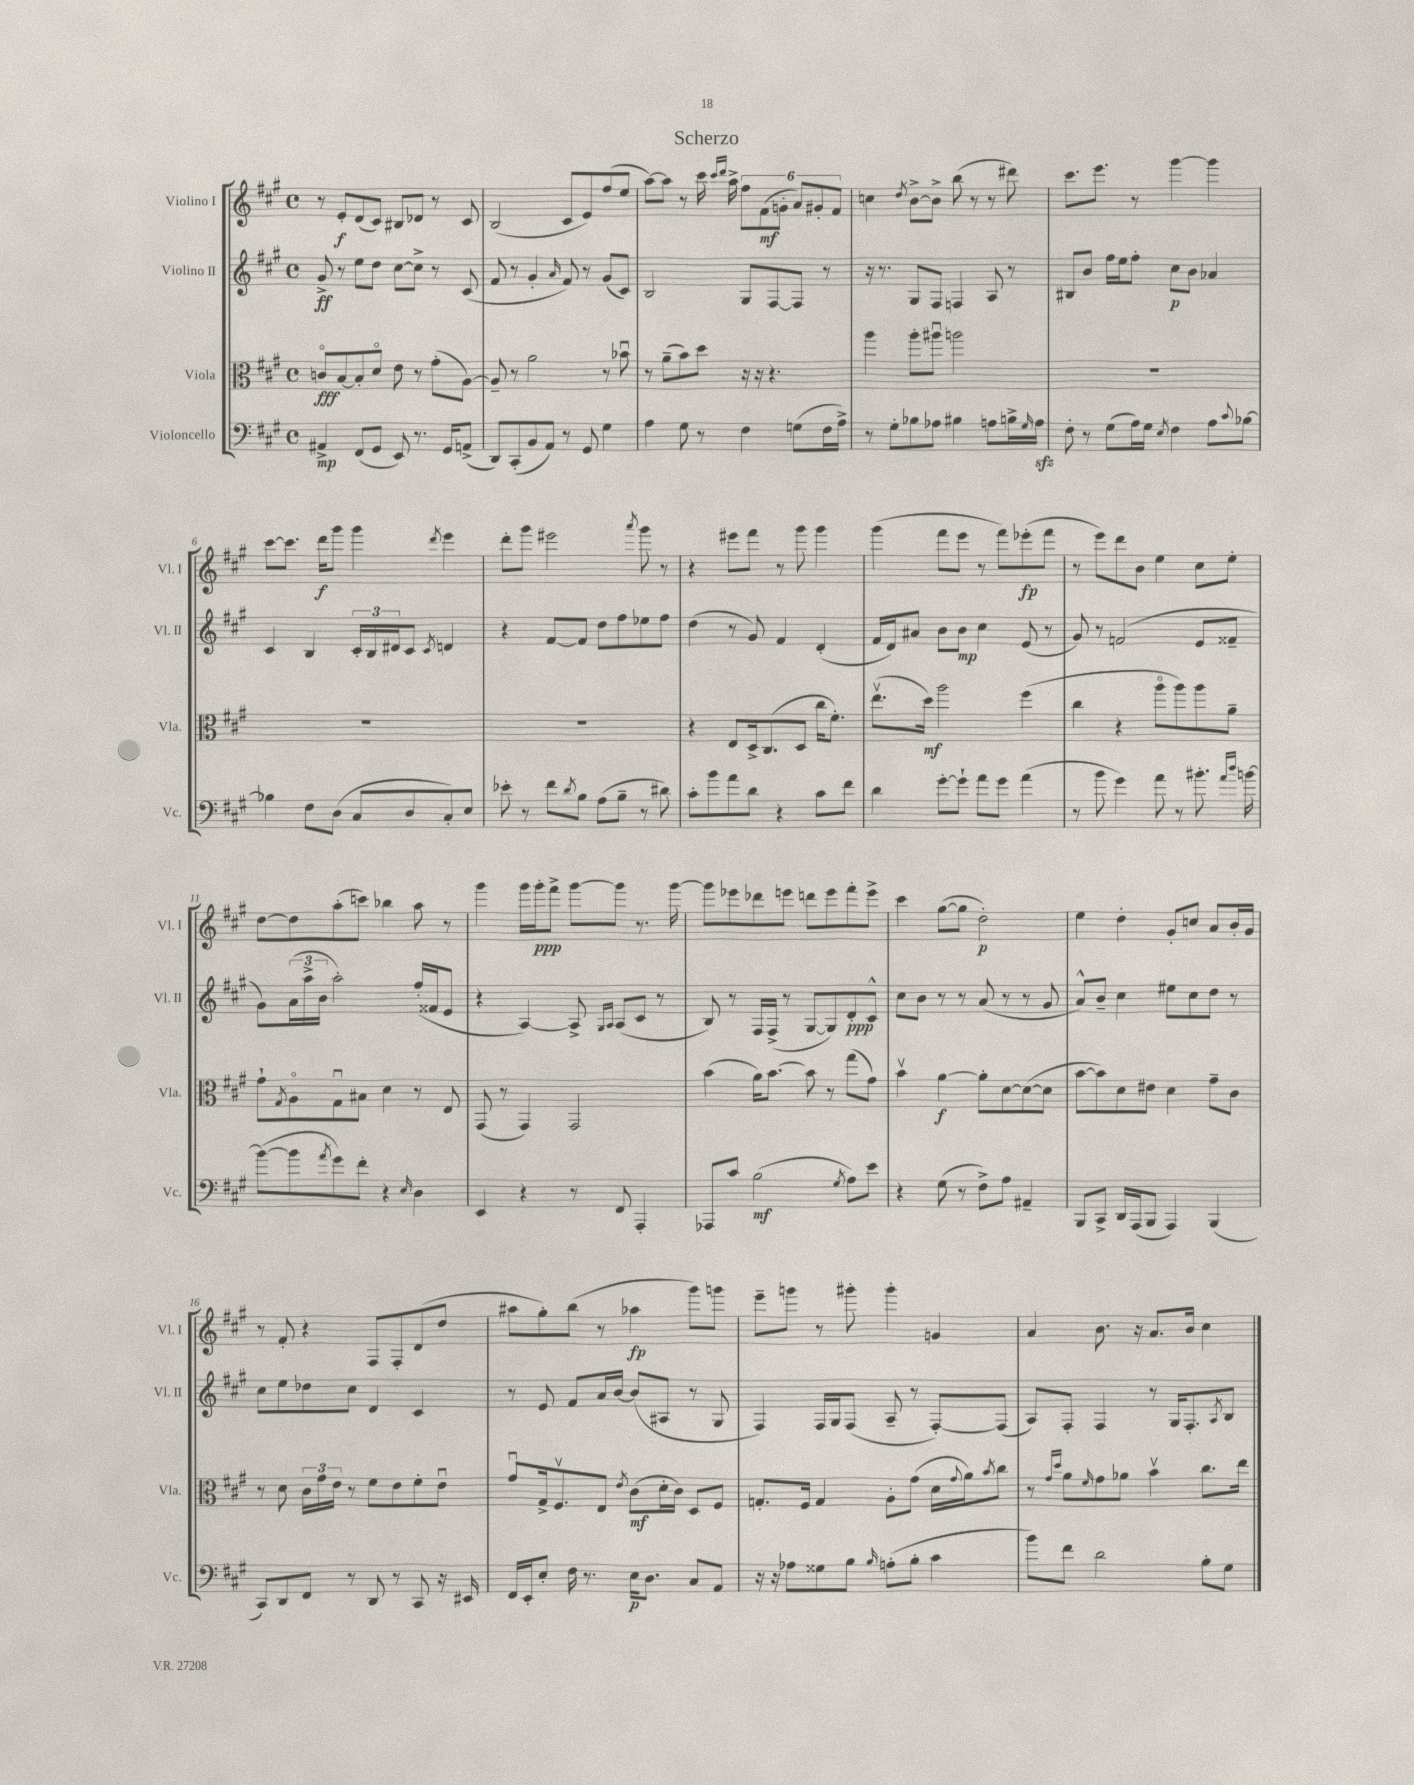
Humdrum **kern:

**kern	**dynam	**kern	**dynam	**kern	**dynam	**kern	**dynam
*part4	*part4	*part3	*part3	*part2	*part2	*part1	*part1
*staff4	*staff4	*staff3	*staff3	*staff2	*staff2	*staff1	*staff1
*I"Violoncello	*	*I"Viola	*	*I"Violino II	*	*I"Violino I	*
*I'Vc.	*	*I'Vla.	*	*I'Vl. II	*	*I'Vl. I	*
*clefF4	*	*clefC3	*	*clefG2	*	*clefG2	*
*k[f#c#g#]	*	*k[f#c#g#]	*	*k[f#c#g#]	*	*k[f#c#g#]	*
*M4/4	*	*M4/4	*	*M4/4	*	*M4/4	*
*met(c)	*	*met(c)	*	*met(c)	*	*met(c)	*
=1	=1	=1	=1	=1	=1	=1	=1
4AA#X^/	mp	8cn/L	fff	8g#^/	ff	8r	.
.	.	[8B/	.	8r	.	8e'/L	f
(8FF#/L	.	8B'/]	.	8ee\L	.	(8d/	.
8GG#/J	.	8d/J	.	8dd\J	.	8c#/J)	.
8EE/)	.	8e\	.	[8cc#\L	.	8B#X/L	.
8.r	.	8r	.	8cc#^\J]	.	8d-X/J	.
.	.	(8g#'\L	.	8r	.	8r	.
16GG#/KL	.	.	.	.	.	.	.
(8AAn^/J	.	[8A\J)	.	(8c#/	.	8c#/	.
=2	=2	=2	=2	=2	=2	=2	=2
8DD/L)	.	8A~/]	.	8f#/	.	(2B/	.
(8CC#'/	.	8r	.	8r	.	.	.
8BB/	.	2a\	.	4g#'/	.	.	.
8AA/J)	.	.	.	.	.	.	.
.	.	.	.	16qqa/	.	.	.
8r	.	.	.	8f#/)	.	8c#/L	.
8GG#/	.	.	.	8r	.	8e/)	.
4G#\	.	8r	.	(8g#/L	.	(8ff#/	.
.	.	8b-Xu\	.	8c#/J)	.	8ee/J	.
=3	=3	=3	=3	=3	=3	=3	=3
4A\	.	8r	.	2B/	.	[8aa\L)	.
.	.	(8a~\L	.	.	.	8aa\J]	.
8G#\	.	8b\)	.	.	.	8r	.
8r	.	8dd\J	.	.	.	16ccc#\	.
.	.	.	.	.	.	16qqccc#/LL	.
.	.	.	.	.	.	16qqddd/JJ	.
.	.	.	.	.	.	16aa^\	.
4F#\	.	16r	.	8G#/L	.	12ff#\L	.
.	.	16r	.	.	.	.	.
.	.	.	.	.	.	(12f#\	mf
.	.	4.r	.	[8F#/	.	.	.
.	.	.	.	.	.	12gn'\J	.
(8Gn\L	.	.	.	8F#/J]	.	12a/L)	.
.	.	.	.	.	.	12g#X'/	.
16F#\L	.	.	.	8r	.	.	.
.	.	.	.	.	.	12f#/J	.
16A^\JJ)	.	.	.	.	.	.	.
=4	=4	=4	=4	=4	=4	=4	=4
8r	.	4aa\	.	16r	.	4ccn\	.
.	.	.	.	8.r	.	.	.
8G#'\L	.	.	.	.	.	.	.
.	.	.	.	.	.	8qdd/	.
8B-X\	.	8aa'\L	.	8G#/L	.	[8b^\L	.
8A-X\J	.	8aa#Xu\J	.	8F#/J	.	8b^\J]	.
4B#X\	.	2aan\	.	4Fn/	.	(8bb\	.
.	.	.	.	.	.	8r	.
8An\L	.	.	.	8A/	.	8r	.
16Bn^\L	.	.	.	8r	.	8ddd#X\)	.
16qqG#/	.	.	.	.	.	.	.
16Azz\JJ	.	.	.	.	.	.	.
=5	=5	=5	=5	=5	=5	=5	=5
8F#'\	.	1r	.	8B#X/L	.	8.ccc#\L	.
8r	.	.	.	8b/J	.	.	.
.	.	.	.	.	.	8.eee\J	.
(8G#\L	.	.	.	16ff#\LL	.	.	.
.	.	.	.	16ee\J	.	.	.
16A\L)	.	.	.	8ff#'\J	.	8r	.
16G#\JJ	.	.	.	.	.	.	.
8qE/	.	.	.	.	.	.	.
4F#\	.	.	.	8cc#\L	p	[4ggg#\	.
.	.	.	.	8b\J	.	.	.
8A\L	.	.	.	4a-X/	.	4ggg#\]	.
8qqc#/	.	.	.	.	.	.	.
[8B-X\J	.	.	.	.	.	.	.
!!LO:LB:g=z
=6	=6	=6	=6	=6	=6	=6	=6
4B-X\]	.	1r	.	4c#/	.	[8ccc#\L	.
.	.	.	.	.	.	8.ccc#\J]	.
8F#\L	.	.	.	4B/	.	.	.
.	.	.	.	.	.	16ddd\KL	f
(8D\J	.	.	.	.	.	8ggg#\J	.
8C#/L	.	.	.	24c#'/LL	.	4ggg#\	.
.	.	.	.	24B/	.	.	.
.	.	.	.	24d#X/J	.	.	.
8D/	.	.	.	8c#/J	.	.	.
.	.	.	.	8qc#/	.	8qddd/	.
8C#'/)	.	.	.	4dn/	.	4eee\	.
8E/J	.	.	.	.	.	.	.
=7	=7	=7	=7	=7	=7	=7	=7
8e-X'\	.	1r	.	4r	.	8ddd'\L	.
8r	.	.	.	.	.	8ggg#\J	.
8f#\L	.	.	.	[8f#/L	.	2eee#X\	.
8qd/	.	.	.	.	.	.	.
8B\J	.	.	.	8f#/J]	.	.	.
(8A\L	.	.	.	8dd\L	.	.	.
8B~\J	.	.	.	8ff#\	.	.	.
.	.	.	.	.	.	8qaaa/	.
8r	.	.	.	8ee-X\	.	8ggg#\	.
8d#X\)	.	.	.	8ff#\J	.	8r	.
=8	=8	=8	=8	=8	=8	=8	=8
8c#'\L	.	4r	.	(4dd\	.	4r	.
8b\	.	.	.	.	.	.	.
8a\	.	8E/L	.	8r	.	8eee#X\L	.
8d\J	.	16D^/k	.	8g#/)	.	8fff#\J	.
.	.	(8.C#/	.	.	.	.	.
4r	.	.	.	4f#/	.	8r	.
.	.	8D/J	.	.	.	8ggg#\	.
8c#\L	.	16cc#\KL	.	(4d'/	.	4ggg#\	.
.	.	8.f#'\J)	.	.	.	.	.
8f#\J	.	.	.	.	.	.	.
=9	=9	=9	=9	=9	=9	=9	=9
4d\	.	(8.eev\L	.	16f#/LL	.	(4ggg#\	.
.	.	.	.	16d/J)	.	.	.
.	.	.	.	8a#X/J	.	.	.
.	.	16dd\Jk)	mf	.	.	.	.
[8g#'\L	.	2aa\	.	8b\L	.	8fff#\L	.
8g#`\J]	.	.	.	8b\J	mp	8eee\J	.
8a\L	.	.	.	4cc#\	.	8r	.
8g#\J	.	.	.	.	.	8fff#\L)	.
(4a\	.	(4ff#\	.	(8e/	.	(8eee-X'\	fp
.	.	.	.	8r	.	8fff#\J	.
=10	=10	=10	=10	=10	=10	=10	=10
8r	.	4cc#\	.	8g#/)	.	8r	.
8b\	.	.	.	8r	.	8eee\L)	.
4g#\)	.	4r	.	(2fn/	.	8ddd\	.
.	.	.	.	.	.	8b\J	.
8a\	.	8aa\L	.	.	.	4ee\	.
8r	.	8aa\)	.	.	.	.	.
8.b#X'\	.	8aa\	.	8e/L	.	8cc#\L	.
.	.	8a~\J	.	8f##X~/J	.	8ee'\J	.
16qqa/LL	.	.	.	.	.	.	.
16qqdd/JJ	.	.	.	.	.	.	.
[16bn\	.	.	.	.	.	.	.
!!LO:LB:g=z
=11	=11	=11	=11	=11	=11	=11	=11
(8b\L_	.	8g#`\L	.	8g#\L)	.	[8dd\L	.
.	.	8qG#/	.	.	.	.	.
8b\]	.	8A\	.	(24a\L	.	8dd\]	.
.	.	.	.	24aa^\	.	.	.
.	.	.	.	24b\JJ	.	.	.
8qa/	.	.	.	.	.	.	.
8g#\)	.	8G#u\	.	2aa'\)	.	(8aa'\	.
8f#'\J	.	8B#X\J	.	.	.	8cccn\J)	.
4r	.	4d\	.	.	.	4bb-X\	.
16qqE/	.	.	.	.	.	.	.
4D\	.	8r	.	(16ff#'/LL	.	8aa\	.
.	.	.	.	16f##X/J	.	.	.
.	.	8E/	.	8e/J	.	8r	.
=12	=12	=12	=12	=12	=12	=12	=12
4EE/	.	(8GG#/	.	4r	.	4ggg#\	.
.	.	8r	.	.	.	.	.
4r	.	4GG#/)	.	[4A/)	.	16ggg#\LL	.
.	.	.	.	.	.	16ggg#'\J	ppp
.	.	.	.	.	.	8fff#^\J	.
8r	.	2GG#/	.	8A^/]	.	[8ggg#\L	.
.	.	.	.	16qqG#/LL	.	.	.
.	.	.	.	16qqA/JJ	.	.	.
8FF#/	.	.	.	(8A/L	.	8ggg#\J]	.
4AAA'/	.	.	.	8c#/J	.	8.r	.
.	.	.	.	8r	.	.	.
.	.	.	.	.	.	[16ggg#\	.
=13	=13	=13	=13	=13	=13	=13	=13
8AAA-X/L	.	(4b\	.	8B/)	.	8ggg#\L]	.
8c#/J	.	.	.	8r	.	8eee-X\	.
(2B\	mf	16a\KL)	.	16F#/LL	.	8ddd-X\	.
.	.	[8.b\J	.	(16F#^/JJ	.	.	.
.	.	.	.	8r	.	8eeen\J	.
.	.	8b\]	.	[8G#/L	.	8dddn\L	.
.	.	8r	.	8G#/])	.	8eee\	.
8qG#/	.	.	.	.	.	.	.
8A\L)	.	(8gg#\L	.	8d'/	ppp	8fff#'\	.
8e\J	.	8g#\J)	.	8c#^^/J	.	8eee^\J	.
=14	=14	=14	=14	=14	=14	=14	=14
4r	.	4bv\	.	8cc#\L	.	4ccc#\	.
.	.	.	.	8b\J	.	.	.
(8G#\	.	[4a\	f	8r	.	([8gg#\L	.
8r	.	.	.	8r	.	8gg#\J]	.
8F#^\L)	.	8a'\L]	.	(8a/	.	2dd'\)	p
8A\J	.	[8d\	.	8r	.	.	.
4AA#X~/	.	(8d\_	.	8r	.	.	.
.	.	8d\J]	.	8g#/	.	.	.
=15	=15	=15	=15	=15	=15	=15	=15
8BBB/L	.	[8b\L	.	8a^^/L)	.	4ee\	.
8CC#^/J	.	8b\])	.	8b~/J	.	.	.
16DD/LL	.	8d\	.	4cc#\	.	4dd'\	.
(16AAA/J	.	.	.	.	.	.	.
8BBB/J	.	8e#X\J	.	.	.	.	.
4AAA/)	.	4d\	.	8ee#X\L	.	8g#'/L	.
.	.	.	.	8cc#\	.	8ccn/J	.
(4BBB/	.	8g#~\L	.	8dd\J	.	8a/L	.
.	.	8c#\J	.	8r	.	16b'/L	.
.	.	.	.	.	.	16g#/JJ	.
!!LO:LB:g=z
=16	=16	=16	=16	=16	=16	=16	=16
8CC#/L)	.	8r	.	8cc#\L	.	8r	.
8DD/	.	8d\	.	8ee\	.	8f#'/	.
8FF#/J	.	24c#\LL	.	8dd-X\	.	4r	.
.	.	24g#\	.	.	.	.	.
.	.	24e\JJ	.	.	.	.	.
8r	.	8r	.	8cc#\J	.	.	.
8DD/	.	8f#\L	.	4d/	.	8F#/L	.
8r	.	8e\	.	.	.	8F#'/	.
8CC#/	.	8f#'\	.	4c#/	.	(8d/	.
16r	.	8eu\J	.	.	.	8dd/J	.
16EE#X/	.	.	.	.	.	.	.
=17	=17	=17	=17	=17	=17	=17	=17
16FF#/LL	.	8g#u/L	.	8r	.	8aa#X\L	.
16EE'/J	.	.	.	.	.	.	.
8E'/J	.	16G#^/k	.	8e/	.	8gg#'\)	.
.	.	8.F#v/	.	.	.	.	.
16F#\	.	.	.	8f#/L	.	(8bb\J	.
8.r	.	.	.	.	.	.	.
.	.	8E/J	.	16a/L	.	8r	.
.	.	.	.	[16b/JJ	.	.	.
.	.	8qe/	.	.	.	.	.
16E\KL	p	(8c#\L	mf	(8b/L]	.	4aa-X\	fp
8.D\J	.	.	.	.	.	.	.
.	.	16d'\L	.	8A#X/J	.	.	.
.	.	16c#\JJ)	.	.	.	.	.
8C#/L	.	8D/L	.	8r	.	8ggg#\L)	.
8AA/J	.	8F#/J	.	8G#/	.	8gggn\J	.
=18	=18	=18	=18	=18	=18	=18	=18
16r	.	8.Gn'/L	.	4F#/)	.	8eee~\L	.
16r	.	.	.	.	.	.	.
8A-X\L	.	.	.	.	.	8gggn\J	.
.	.	16F#/Jk	.	.	.	.	.
8G##X\	.	4G/	.	16F#/LL	.	8r	.
.	.	.	.	16G#/J	.	.	.
8B\J	.	.	.	(8F#/J	.	8ggg#X'\	.
16qqB/	.	.	.	.	.	.	.
(8An'\L	.	8A'\L	.	8A~/	.	4ggg#'\	.
8B'\J	.	(8g#\J	.	8r	.	.	.
4c#\	.	16d\LL	.	[8F#'/L)	.	4gn/	.
.	.	8qqg#/	.	.	.	.	.
.	.	16a\J)	.	.	.	.	.
.	.	8qb/	.	.	.	.	.
.	.	8cc#\J	.	(8F#/J]	.	.	.
=19	=19	=19	=19	=19	=19	=19	=19
8b\L)	.	8r	.	8A/L)	.	4a/	.
.	.	16qqg#/LL	.	.	.	.	.
.	.	16qqdd/JJ	.	.	.	.	.
8f#\J	.	8a\L	.	8F#'/J	.	.	.
.	.	16qqf#/	.	.	.	.	.
2d\	.	8g#\	.	4F#/	.	8.b\	.
.	.	8a-X\J	.	.	.	.	.
.	.	.	.	.	.	16r	.
.	.	4bv\	.	8r	.	8.a/L	.
.	.	.	.	16G#/KL	.	.	.
.	.	.	.	8.F#'/	.	16b/Jk	.
8B'\L	.	8.cc#\L	.	.	.	4cc#\	.
.	.	.	.	8qA/	.	.	.
8G#\J	.	.	.	8B/J	.	.	.
.	.	16ee\Jk	.	.	.	.	.
==	==	==	==	==	==	==	==
*-	*-	*-	*-	*-	*-	*-	*-
